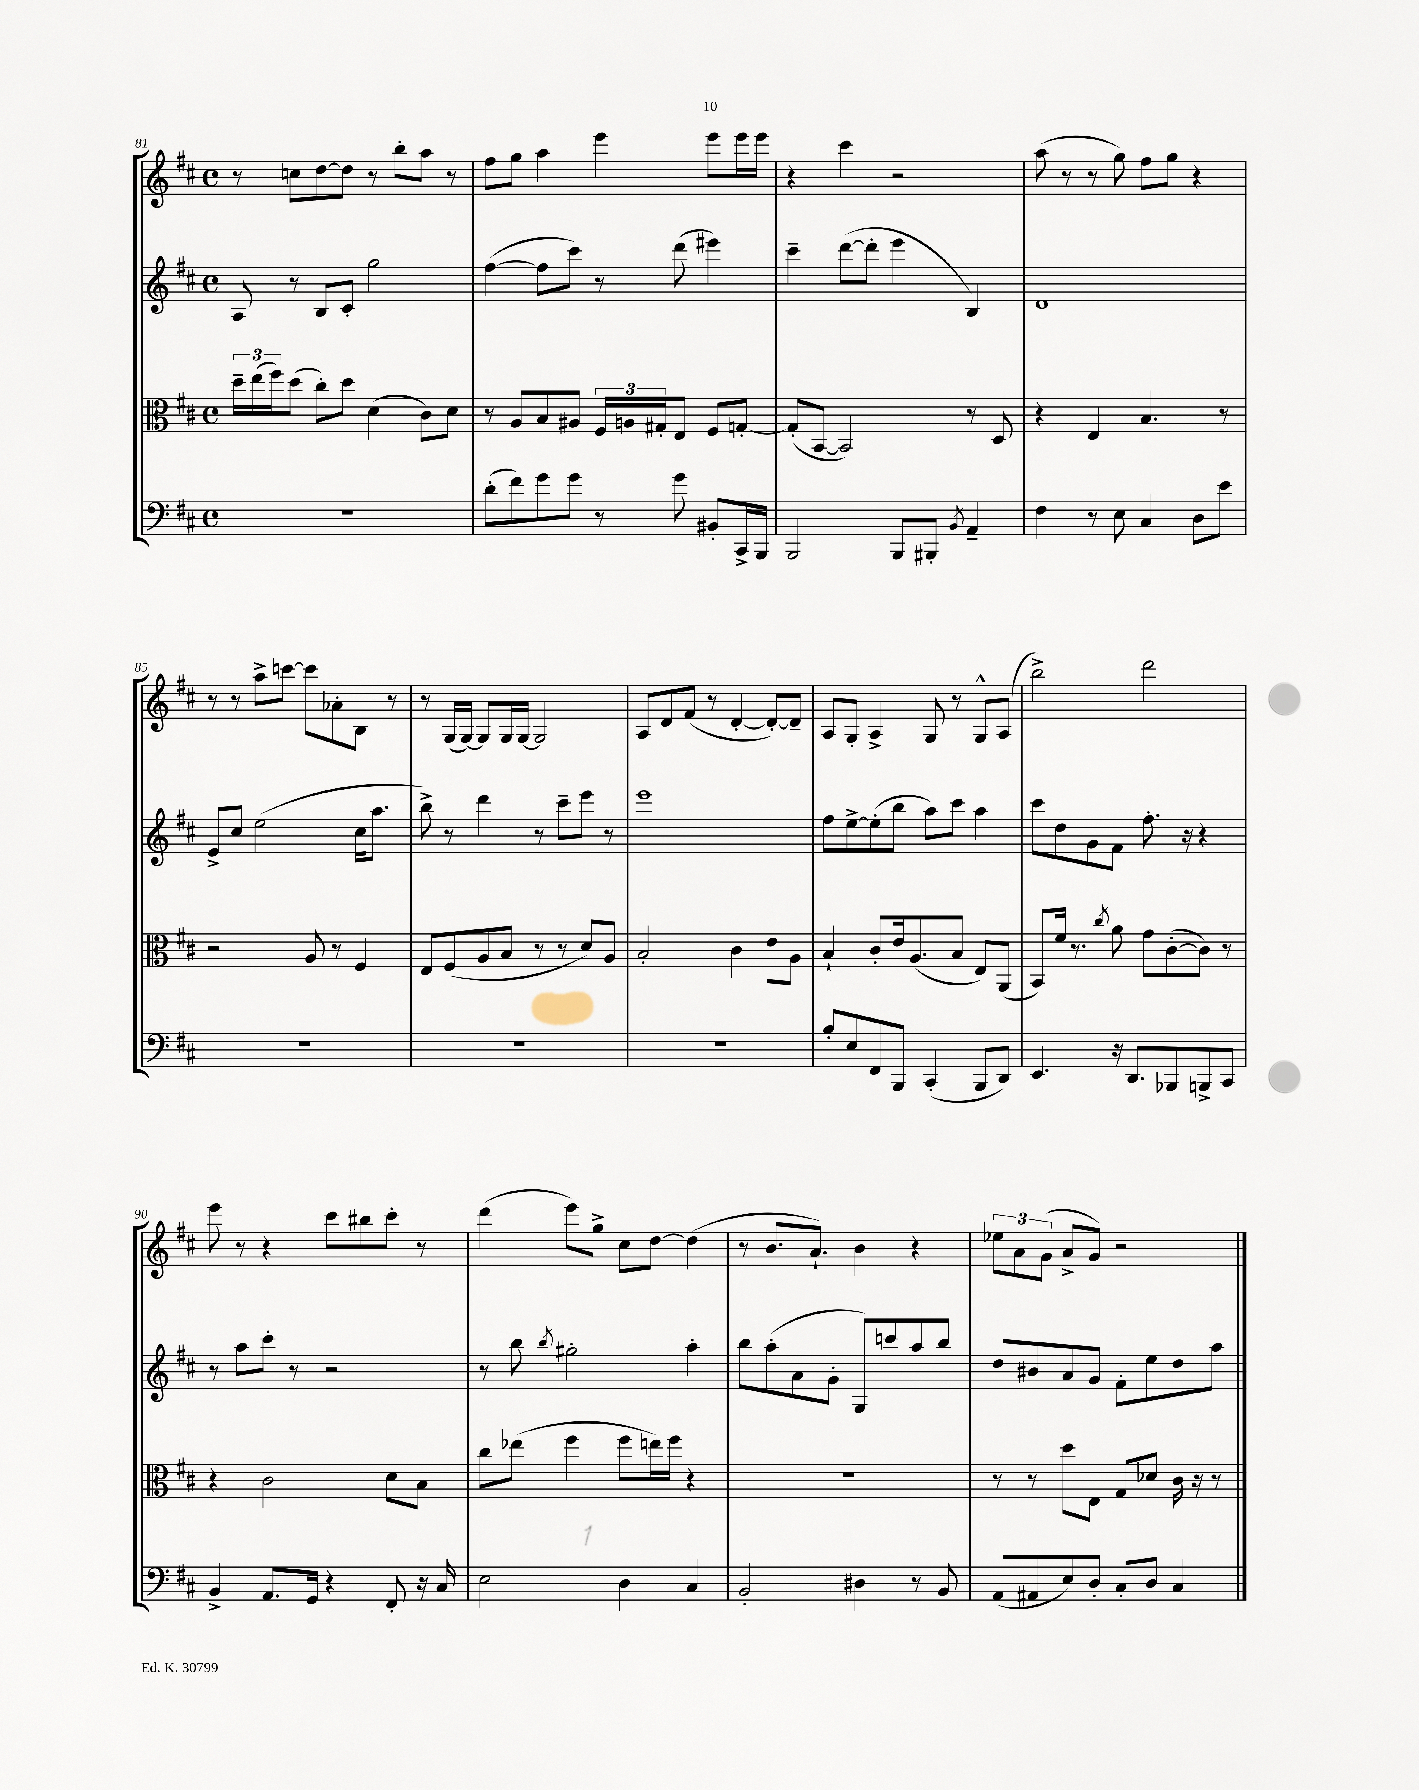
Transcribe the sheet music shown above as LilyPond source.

<<
\new StaffGroup <<
\new Staff = "s0" {
    \clef treble \key d \major \defaultTimeSignature \time 4/4
    r8 c''8 d''8~ d''8 r8 b''8-. a''8 r8 |
    fis''8 g''8 a''4 e'''4 e'''8 e'''16 e'''16 |
    r4 cis'''4 r2 |
    a''8( r8 r8 g''8) fis''8 g''8 r4 |
    r8 r8 a''8-> c'''8~ c'''8 aes'8-. b8 r8 |
    r8 g16( g16~) g8 g16 g16~ g2 |
    a8 d'8 fis'8( r8 d'4~-. d'8~-.) d'8-- |
    a8 g8-. a4-> g8 r8 g8-^ a8( |
    b''2->) d'''2 |
    e'''8 r8 r4 cis'''8 bis''8 cis'''8-. r8 |
    d'''4( e'''8) g''8-> cis''8 d''8~ d''4( |
    r8 b'8. a'8.-!) b'4 r4 |
    \tuplet 3/2 { ees''8 a'8 g'8( } a'8-> g'8) r2 \bar "|." |
}
\new Staff = "s1" {
    \clef treble \key d \major \defaultTimeSignature \time 4/4
    a8 r8 b8 cis'8-. g''2 |
    fis''4~( fis''8 cis'''8) r8 d'''8( eis'''4) |
    cis'''4-- d'''8~( d'''8-. e'''4 b4) |
    d'1 |
    e'8-> cis''8 e''2( cis''16 a''8. |
    b''8->) r8 d'''4 r8 cis'''8-- e'''8 r8 |
    e'''1 |
    fis''8 e''8~-> e''8-.( b''8 a''8) cis'''8 a''4 |
    cis'''8 d''8 g'8 fis'8 fis''8.-. r16 r4 |
    r8 a''8 cis'''8-. r8 r2 |
    r8 b''8 \acciaccatura { b''8 } gis''2-. a''4-. |
    b''8 a''8-.( a'8 g'8-. g8) c'''8 a''8 b''8 |
    d''8 bis'8 a'8 g'8 fis'8-. e''8 d''8 a''8 \bar "|." |
}
\new Staff = "s2" {
    \clef alto \key d \major \defaultTimeSignature \time 4/4
    \tuplet 3/2 { d''16-- e''16( fis''16) } d''8( cis''8-.) d''8 d'4( cis'8) d'8 |
    r8 a8 b8 ais8 \tuplet 3/2 { fis16 a16 gis16-. } e8 fis8 g8~-. |
    g8-.( b,8~ b,2) r8 d8 |
    r4 e4 b4. r8 |
    r2 a8 r8 fis4 |
    e8 fis8( a8 b8 r8 r8 d'8) a8 |
    b2-. cis'4 e'8 a8 |
    b4-! cis'8-. e'16 a8.( b8 e8) a,8( |
    b,8) fis'16 r8. \acciaccatura { cis''8 } a'8 g'8 cis'8~-.( cis'8) r8 |
    r4 cis'2 d'8 b8 |
    cis''8 ees''8( fis''4 fis''8 e''16) fis''16 r4 |
    R1 |
    r8 r8 d''8 e8 g8 des'8 cis'16 r16 r8 \bar "|." |
}
\new Staff = "s3" {
    \clef bass \key d \major \defaultTimeSignature \time 4/4
    R1 |
    d'8-.( fis'8) g'8 g'8 r8 g'8 bis,8-. cis,16-> b,,16 |
    b,,2 b,,8 bis,,8-. \acciaccatura { b,8 } a,4-- |
    fis4 r8 e8 cis4 d8 e'8 |
    R1 |
    R1 |
    R1 |
    b8-. e8 fis,8 b,,8 cis,4-.( b,,8 d,8) |
    e,4. r16 d,8. bes,,8 b,,8-> cis,8 |
    b,4-> a,8. g,16 r4 fis,8-. r16 cis16 |
    e2 d4 cis4 |
    b,2-. dis4 r8 b,8 |
    a,8( ais,8 e8) d8-. cis8-. d8 cis4 \bar "|." |
}
>>
>>
\layout { \context { \Score currentBarNumber = #81 } }
